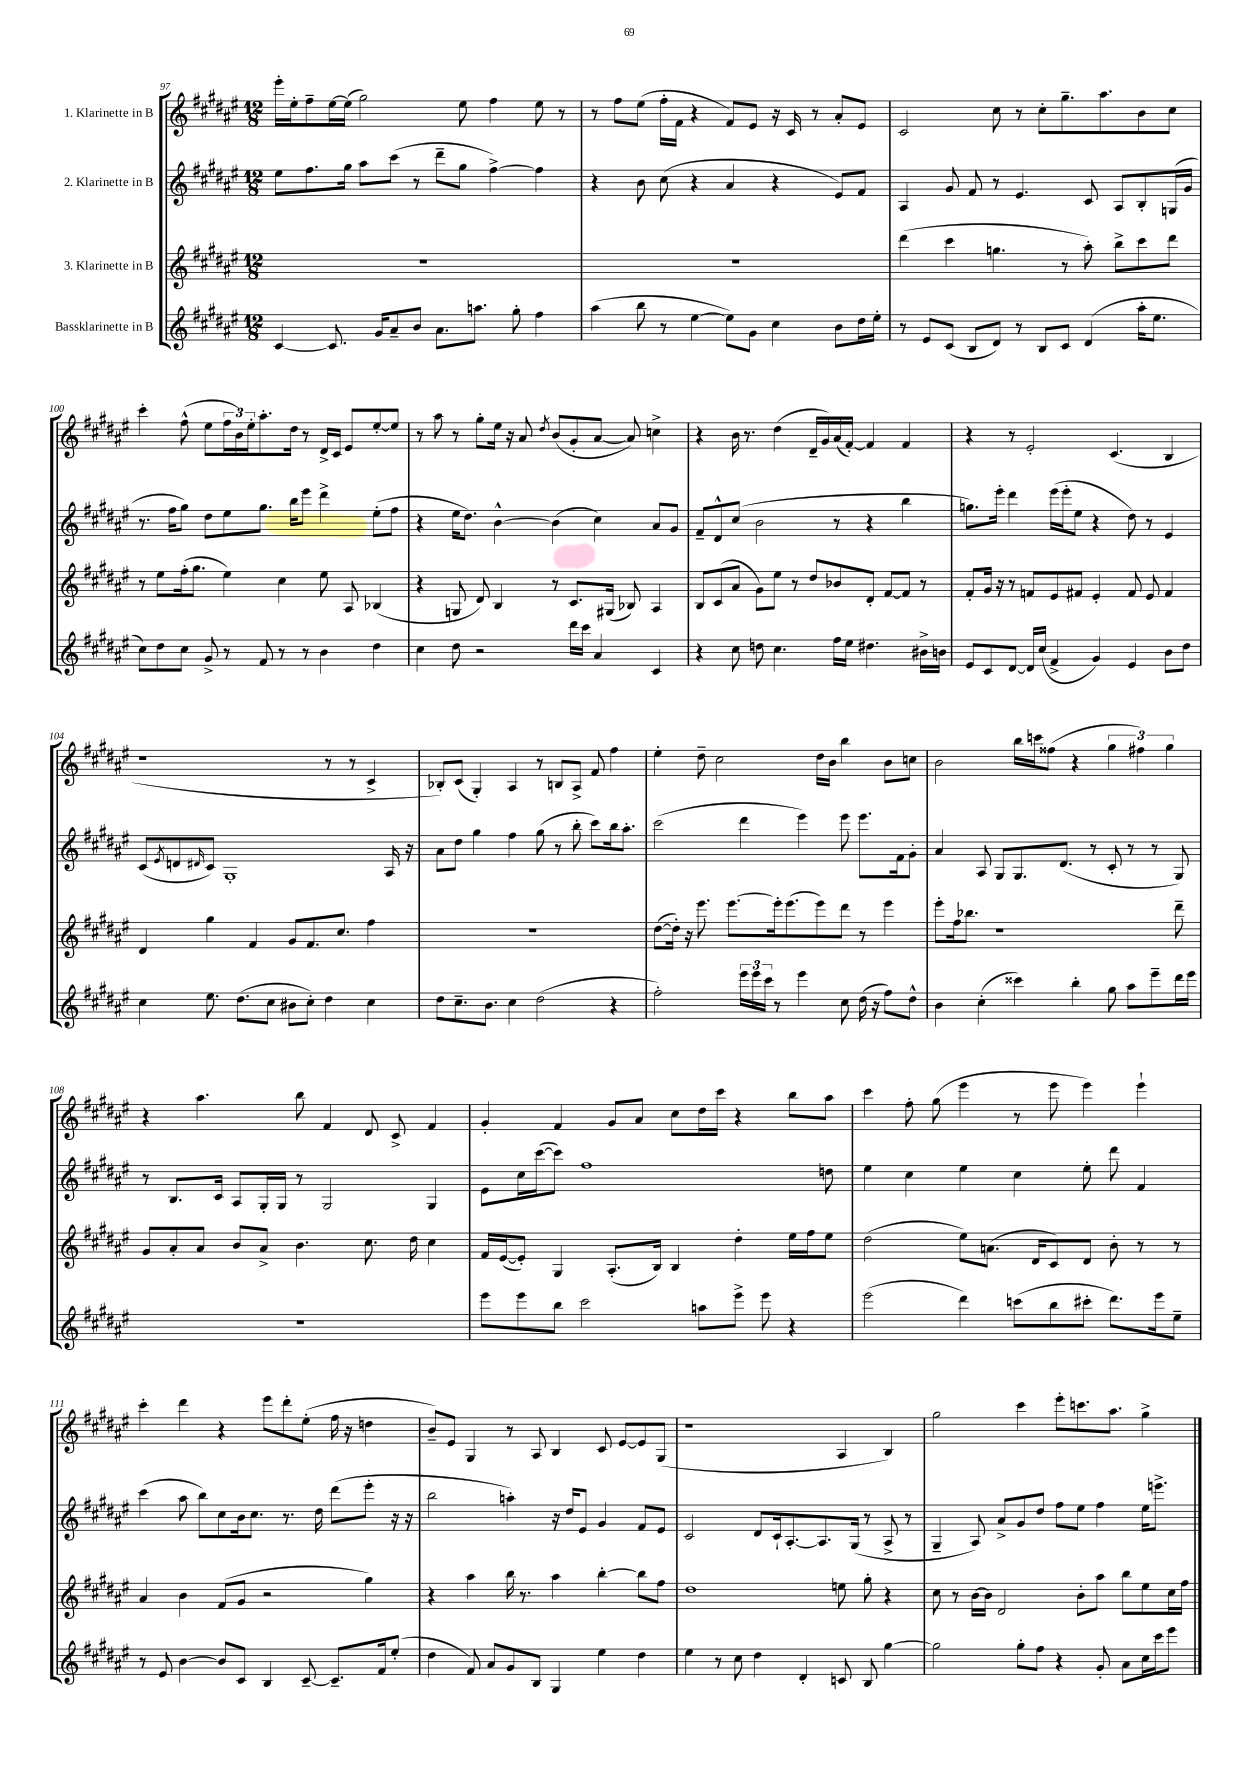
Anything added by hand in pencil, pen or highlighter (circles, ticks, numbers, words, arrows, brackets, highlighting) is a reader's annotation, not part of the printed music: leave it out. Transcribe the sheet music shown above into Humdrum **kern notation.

**kern	**kern	**kern	**kern
*staff4	*staff3	*staff2	*staff1
*clefG2	*clefG2	*clefG2	*clefG2
*k[f#c#g#d#a#e#]	*k[f#c#g#d#a#e#]	*k[f#c#g#d#a#e#]	*k[f#c#g#d#a#e#]
*M12/8	*M12/8	*M12/8	*M12/8
[4c#	1.r	8ee#	16eee#'
.	.	.	16ee#'
.	.	8.ff#	8ff#~
8.c#]	.	.	[16ee#
.	.	16gg#	(16ee#]
.	.	8aa#	2gg#)
16g#	.	.	.
8a#~	.	(8ccc#	.
8b	.	8r	.
8.a#	.	8ddd#~	.
.	.	8gg#	8ee#
8.aa	.	.	.
.	.	[4ff#^)	4ff#
8gg#'	.	.	.
4ff#	.	4ff#]	8ee#
.	.	.	8r
=	=	=	=
(4aa#	1.r	4r	8r
.	.	.	8ff#
8bb	.	8b	(8ee#
8r	.	(8cc#	16ff#'
.	.	.	16f#
[4ee#	.	4r	4r
8ee#])	.	4a#	8f#)
8g#	.	.	8e#
4cc#	.	4r	16r
.	.	.	16c#
.	.	.	8r
8b	.	8e#)	8a#'
16dd#	.	8f#	8e#
16ee#'	.	.	.
=	=	=	=
8r	(4ddd#	4A#	2c#
8e#	.	.	.
(8c#	4ccc#	8g#	.
8B	.	8f#	.
8d#)	4.gg	8r	8cc#
8r	.	4.e#	8r
8B	.	.	8cc#'
8c#	8r	.	8.gg#~
(4d#	8aa#')	8c#	.
.	.	.	8.aa#
.	8bb^	8A#	.
16aa#'	8ccc#	8B'	8b
8.ee#	.	.	.
.	8ddd#	(16G	8cc#
.	.	16g#	.
=	=	=	=
8cc#)	8r	8.r	4ccc#'
8dd#	8ee#	.	.
.	.	16ff#	.
8cc#	(16ff#'	8gg#)	(8ff#^^
.	8.gg#	.	.
8g#^	.	8dd#	8ee#
8r	4ee#)	8ee#	24ff#
.	.	.	24b)
.	.	.	24ee#'
8f#	.	8.gg#	8.aa#'
8r	4cc#	.	.
.	.	16bb	16dd#
8r	.	8eee#	8r
4b	8ee#	4ddd#^	16d#^
.	.	.	16c#
.	8A#	.	8e#
4dd#	(4B-	(8ee#'	[8ee#'
.	.	8ff#	8ee#]
=	=	=	=
4cc#	4r	4r	8r
.	.	.	8aa#
8dd#	8G	16ee#	8r
.	.	8.dd#)	.
2r	8d#)	.	8gg#'
.	4B	[4b^^	16ee#
.	.	.	16r
.	.	.	8a#
.	.	.	8qdd#
.	8r	(4b]	(8b
16ddd#	8.c#	.	8g#'
16ccc#	.	.	.
4a#	.	4cc#)	[8a#
.	(16G#	.	.
.	8B-)	.	8a#])
4c#	4A#	8a#	4cc^
.	.	8g#	.
=	=	=	=
4r	8B	8f#~	4r
.	(8c#	8d#^^	.
8cc#	8a#	(8cc#	16b
.	.	.	8.r
8dd	8g#)	2b	.
4.cc#	8ee#	.	(4dd#
.	8r	.	.
.	8dd#	.	16d#~
.	.	.	16g#)
16ff#	8b-	8r	(16a#
16ee#	.	.	[16f#')
4.dd#	8d#'	4r	4f#]
.	[8f#	.	.
.	8f#]	4bb	4f#
16b#^	8r	.	.
16b	.	.	.
=	=	=	=
8e#	8f#'	8.gg)	4r
8c#	16g#	.	.
.	16r	16eee#'	.
[8d#	8r	4ddd#	8r
16d#]	8f	.	2e#'
(16cc#	.	.	.
4f#^	8e#	(16eee#	.
.	.	16eee#'	.
.	8f#	8ee#	.
4g#)	4e#'	4r	.
.	.	.	(4.c#
4e#	8f#	8dd#)	.
.	8e#	8r	.
8b	4f#	4e#	4B
8dd#	.	.	.
=	=	=	=
4cc#	4d#	(8c#	1r
.	.	8qe#	.
.	.	8d	.
.	.	16qqd#	.
8.ee#	4gg#	8c#)	.
.	.	1G#'	.
(8.dd#	.	.	.
.	4f#	.	.
8cc#	.	.	.
8b#	8g#	.	.
8cc#')	8.f#	.	.
4dd#	.	.	8r
.	8.cc#	.	.
.	.	.	8r
4cc#	4ff#	.	4c#^
.	.	16A#	.
.	.	16r	.
=	=	=	=
8dd#	1.r	8a#	8B-')
8.cc#~	.	8dd#	(8c#
.	.	4gg#	4G#')
8.b	.	.	.
4cc#	.	4ff#	4A#
(2dd#	.	(8gg#	8r
.	.	8r	8B
.	.	8bb'	8A#^
.	.	8ccc#)	8f#
4r	.	16bb	4ff#
.	.	8.aa#'	.
=	=	=	=
2ff#')	([8dd#	(2ccc#	4ee#'
.	16dd#'])	.	.
.	16r	.	.
.	8.eee#	.	8dd#~
.	.	.	2cc#
.	[8.eee#	.	.
24eee#	.	4ddd#	.
24eee#	.	.	.
24ccc#	.	.	.
8r	16eee#']	.	.
.	(8.eee#	.	.
4eee#	.	4eee#)	.
.	8eee#)	.	16dd#
.	.	.	16b
8cc#	8ddd#	8eee#	4bb
(16dd#	8r	8.eee#	.
16r	.	.	.
8ff#)	4eee#	.	8b
.	.	16f#	.
8dd#^^	.	8g#'	8cc
=	=	=	=
4b	8eee#'	4a#	2b
.	16ff#	.	.
.	8.bb-	.	.
(4cc#'	.	8A#	.
.	1r	8G#	.
4ccc##)	.	8.G#	16bb
.	.	.	16ccc
.	.	.	(8ff##
.	.	(8.d#	.
4bb'	.	.	4r
.	.	8r	.
8gg#	.	8c#'	6gg#
8aa#	.	8r	.
.	.	.	6ff#)
8eee#~	.	8r	.
.	.	.	6gg#
16ddd#	8ddd#~	8G#)	.
16eee#	.	.	.
=	=	=	=
1.r	8g#	8r	4r
.	8a#'	8.B	.
.	8a#	.	4.aa#
.	.	16c#	.
.	8b	8A#	.
.	8a#^	16G#'	.
.	.	16G#	.
.	4.b	8r	8bb
.	.	2G#	4f#
.	8.cc#	.	8d#
.	.	.	8c#^
.	16dd#	.	.
.	4cc#	4G#	4f#
=	=	=	=
8eee#	16f#	8e#	4g#'
.	([16e#	.	.
8eee#	8e#'])	16cc#	.
.	.	([16ccc#	.
8bb	4G#	8ccc#])	4f#
2ccc#	.	1ff#	.
.	(8.A#'	.	8g#
.	.	.	8a#
.	16B)	.	.
.	4B	.	8cc#
8aa	.	.	16dd#
.	.	.	16ccc#
8eee#^	4dd#'	.	4r
8eee#	.	.	.
4r	16ee#	.	8bb
.	16ff#	.	.
.	8ee#	8dd	8aa#
=	=	=	=
(2eee#	(2dd#	4ee#	4ccc#
.	.	4cc#	8ff#'
.	.	.	(8gg#
4ddd#)	8ee#)	4ee#	4eee#
.	(8.a	.	.
(8ccc	.	4cc#	8r
.	16d#	.	.
8bb	8c#)	.	8eee#
8ccc#'	8d#	8ee#'	4eee#)
8.ddd#)	8b'	8ddd#	.
.	8r	4f#	4eee#`
16eee#	.	.	.
8ee#~	8r	.	.
=	=	=	=
8r	4a#	(4ccc#	4ccc#'
8e#	.	.	.
[4b	4b	8aa#	4ddd#
.	.	8bb)	.
8b]	(8f#	8cc#	4r
8c#	8g#	16b	.
.	.	8.cc#	.
4B	2r	.	8eee#
.	.	8.r	8ddd#'
[8c#~	.	.	(8ee#'
.	.	16dd#	.
8.c#~]	.	(8ddd#	16ff#
.	.	.	16r
.	4gg#)	8eee#'	4dd
16f#	.	.	.
(8ee#'	.	16r	.
.	.	16r	.
=	=	=	=
4dd#	4r	2bb	8b~)
.	.	.	8e#
8f#)	4aa#	.	4G#
8a#	.	.	.
8g#	16bb	4aa')	8r
.	8.r	.	.
8B	.	.	8A#
4G#	4aa#	16r	4B
.	.	16dd#	.
.	.	8e#	.
4ee#	[4bb'	4g#	8c#
.	.	.	[8e#
4dd#	8bb]	8f#	8e#]
.	8ff#	8e#	(8G#
=	=	=	=
4ee#	1dd#	2c#	1r
8r	.	.	.
8cc#	.	.	.
4dd#	.	8d#	.
.	.	16c#`	.
.	.	[8.A#'	.
4d#'	.	.	.
.	.	8.A#]	.
8c	8ee	.	4A#
.	.	(16G#	.
8B	8gg#'	8r	.
[4gg#	4r	8A#^	4B)
.	.	8r	.
=	=	=	=
2gg#]	8cc#	4G#~	2gg#
.	8r	.	.
.	[16b	8A#)	.
.	16b]	.	.
.	2d#	8a#^	.
8gg#'	.	8g#	4ccc#
8ff#	.	8dd#	.
4r	.	8ff#	8eee#'
.	8b'	8ee#	8.ccc
8g#'	8aa#	4ff#	.
.	.	.	8.aa#
8a#	8bb	.	.
16cc#	8ee#	16ee#	4gg#^
16ccc#	.	8.eee^	.
8eee#	16cc#	.	.
.	16ff#	.	.
==	==	==	==
*-	*-	*-	*-
